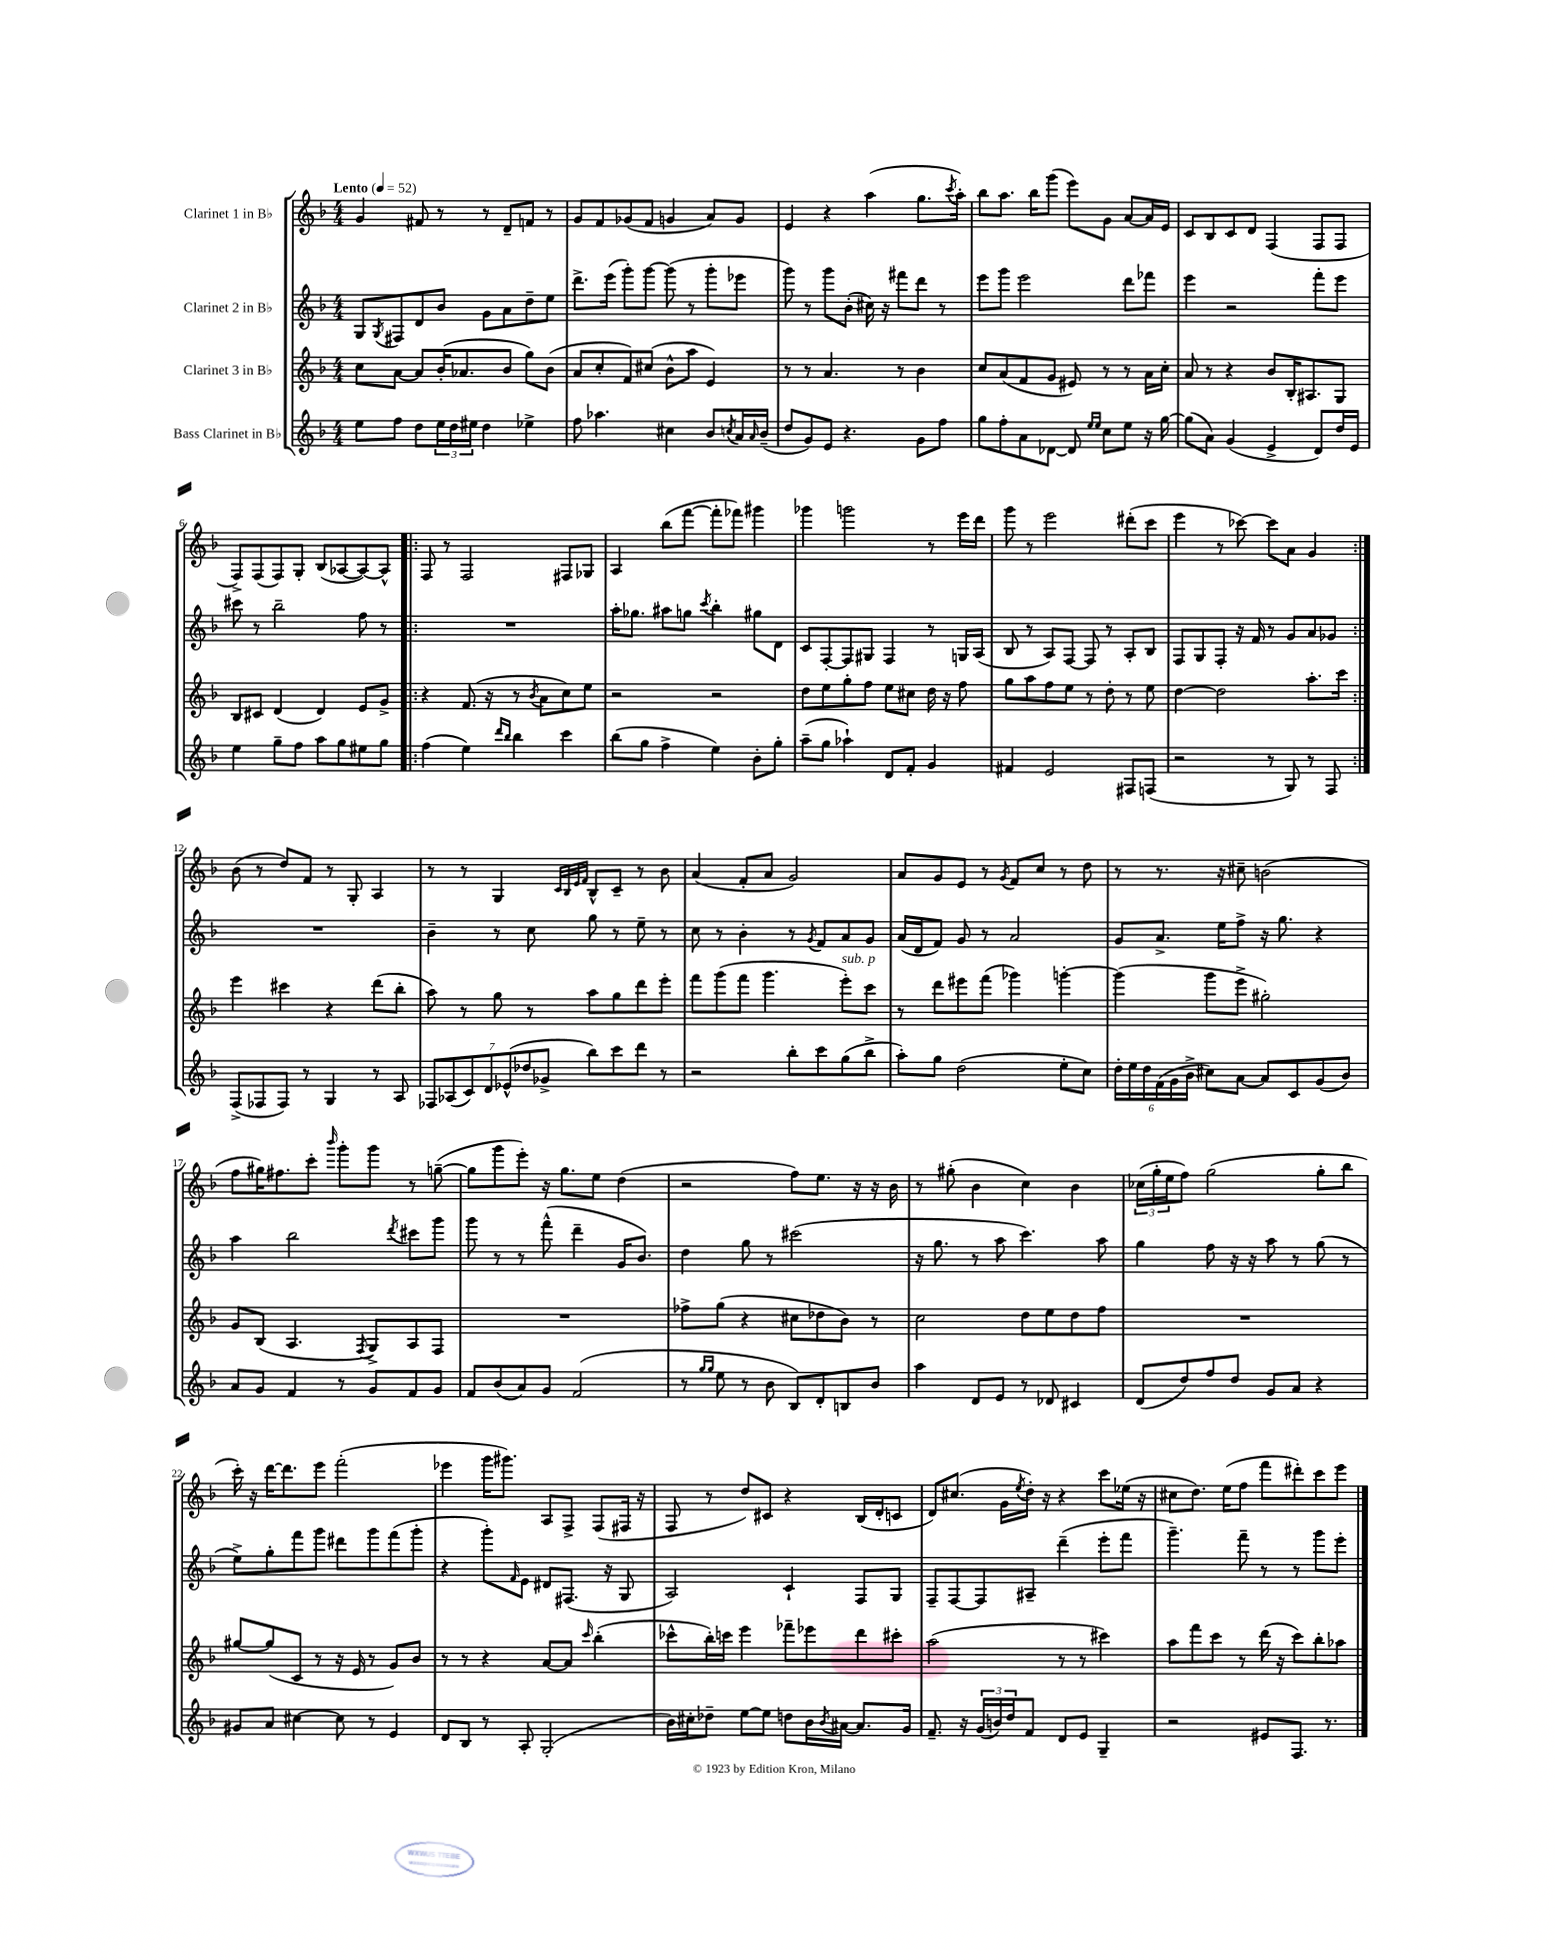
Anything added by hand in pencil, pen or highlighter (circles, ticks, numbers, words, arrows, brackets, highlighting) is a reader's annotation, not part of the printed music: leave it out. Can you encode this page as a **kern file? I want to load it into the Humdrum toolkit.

**kern	**kern	**kern	**kern
*part4	*part3	*part2	*part1
*staff4	*staff3	*staff2	*staff1
*I"Bass Clarinet in B♭	*I"Clarinet 3 in B♭	*I"Clarinet 2 in B♭	*I"Clarinet 1 in B♭
*clefG2	*clefG2	*clefG2	*clefG2
*k[b-]	*k[b-]	*k[b-]	*k[b-]
*M4/4	*M4/4	*M4/4	*M4/4
*MM52	*MM52	*MM52	*MM52
=1	=1	=1	=1
!	!	!	!LO:TX:a:B:t=Lento
8ee\L	8cc\L	8G/L	4g/
.	.	8qG/	.
8ff\J	[8a\J	8F#X/	.
8dd\L	8a/L]	8d/	8f#X/
24ee\L	(16b-'/K	8b-/J	8r
24dd\	.	.	.
.	8.a-X/	.	.
24ee#X\JJ	.	.	.
4dd\	.	8g\L	8r
.	8b-/J	8a\	8d~/L
4ee-X^\	8gg\L)	8dd~\	8fn/J
.	(8b-\J	8ee\J	8r
=2	=2	=2	=2
8ff\	8a/L	8.ddd^\L	8g/L
4.aa-X\	8cc'/	.	8f/
.	.	(16eee\Jk	.
.	8f/)	8ggg'\L)	(8g-X/
.	(8cc#X/J	[8ggg\J	8f/J
4cc#X\	8b-^^\L	(8ggg\]	4gn/
.	8aa\J	8r	.
8b-/L	4e/)	8ggg'\L	8a/L)
8qccn/	.	.	.
16a/L	.	8eee-X\J	8g/J
16qqa/	.	.	.
(16b-~/JJ	.	.	.
=3	=3	=3	=3
8dd/L	8r	8ggg\)	4e/
8g/)	8r	8r	.
8e/J	4.a/	8ggg\L	4r
4.r	.	(8b-'\J	.
.	.	16cc#X\)	(4aa\
.	.	16r	.
.	8r	8fff#X\L	.
8g\L	4b-\	8ddd\J	8.gg\L
8ff\J	.	8r	.
.	.	.	8qccc/
.	.	.	16aa'\Jk)
=4	=4	=4	=4
8gg\L	8cc/L	8eee\L	8bb-\L
8ff'\	(8a/	8ggg\J	8.aa\J
8a\	8f/	2eee\	.
.	.	.	16bb-\KL
[8d-X\J	8g/J	.	(8ggg\J
8d-/]	8e#X/)	.	8eee\L)
16qqee/LL	.	.	.
16qqee/JJ	.	.	.
8cc\L	8r	.	8g\J
8ee\J	8r	8ddd\L	[8a/L
16r	16a\LL	8fff-X\J	16a/L]
[16gg\	16cc'\JJ	.	16e/JJ
=5	=5	=5	=5
(8gg\L]	8a/	4eee\	8c/L
8a\J)	8r	.	8B-/
(4g/	4r	2r	8c/
.	.	.	8d/J
4e^/	8b-/L	.	(4F/
.	16B-'/K	.	.
.	8.A#X/	.	.
8d/L)	.	8fff'\L	8F/L
16dd/L	8G/J	8eee\J	8F/J
16e/JJ	.	.	.
!!LO:LB:g=z
=6	=6	=6	=6
4ee\	8B-/L	8ccc#X\	8F^/L)
.	8c#X/J	8r	(8F/
8gg~\L	(4d/	2bb-~\	8F/)
8ff\J	.	.	8G'/J
8aa\L	4d/)	.	(8B-/L
8gg\	.	.	[8A-X/
8ee#X\	8e/L	8ff\	8A-/_)
8gg\J	8g^/J	8r	8A-^^/J]
=7!|:	=7!|:	=7!|:	=7!|:
(4ff\	4r	1r	8F/
.	.	.	8r
4ee\)	(8.f/	.	2F/
.	16r	.	.
16qqddd/LL	.	.	.
16qqbb-/JJ	.	.	.
4bb-\	8r	.	.
.	8qb-/	.	.
.	8a\L	.	.
4ccc\	8cc\)	.	8F#X/L
.	8ee\J	.	8G-X/J
=8	=8	=8	=8
(8bb-\L	2r	16aa'\KL	4A/
.	.	8.gg-X\J	.
8gg\J	.	.	.
4ff^\	.	8aa#X\L	(8bb-\L
.	.	8ggn\J	[8fff\J
.	.	8qccc/	.
4ee\)	2r	4bb-'\	8fff'\L]
.	.	.	8fff-X\J)
8b-'\L	.	8gg#X\L	4ggg#X\
8gg'\J	.	8d\J	.
=9	=9	=9	=9
(8aa~\L	8dd\L	8c/L	4ggg-X\
8gg\J	8ee\	[8F'/	.
4aa-X`\)	8gg'\	8F/]	2gggn\
.	8ff\J	8G#X/J	.
8d/L	8ee\L	4F/	.
8f'/J	8cc#X\J	.	.
4g/	16dd\	8r	8r
.	16r	.	.
.	8ff\	16Gn/LL	16eee\LL
.	.	(16A/JJ	16ddd\JJ
=10	=10	=10	=10
4f#X/	8gg\L	8B-/	8ggg\
.	8aa\	8r	8r
2e/	8ff\	8A/L)	2eee\
.	8ee\J	[8F/J	.
.	8r	8F/]	.
.	8dd'\	8r	.
8F#X/L	8r	8A'/L	(8ddd#X'\L
(8Fn/J	8ee\	8B-/J	8ccc\J
=11	=11	=11	=11
2r	[4dd\	8F/L	4eee\
.	.	8G/	.
.	2dd\]	8F'/J	8r
.	.	16r	[8ccc-X\)
.	.	16f/	.
8r	.	8r	8ccc-\L]
8G/)	.	8g/L	8a\J
8r	8.aa'\L	8a/	4g/
8F/	.	8g-X/J	.
.	16ccc\Jk	.	.
!!LO:LB:g=z
=12:|!	=12:|!	=12:|!	=12:|!
(8F^/L	4eee\	1r	(8b-\
8F-X/	.	.	8r
8F-/J)	4ccc#X\	.	8dd/L)
8r	.	.	8f/J
4G/	4r	.	8r
.	.	.	8G'/
8r	(8ddd\L	.	4A/
8A/	8bb-'\J	.	.
=13	=13	=13	=13
14F-X/L	8aa\)	4b-~\	8r
(14A-X/	.	.	.
.	8r	.	8r
14c/)	.	.	.
14d/	.	.	.
.	8gg\	8r	4G/
(14e-X^^/	.	.	.
14dd-X/	.	.	.
.	8r	8cc\	.
14g-X^/J	.	.	.
.	.	.	32qqc/LLL
.	.	.	32qqB-/
.	.	.	32qqe/
.	.	.	32qqf/JJJ
8bb-\L)	8aa\L	8gg\	8B-^^/L
8ccc\	8gg\	8r	8c~/J
8ddd\J	8ddd\	8ee~\	8r
8r	8eee'\J	8r	8b-\
=14	=14	=14	=14
2r	8fff\L	8cc\	(4a/
.	(8ggg\	8r	.
.	8fff\J	4b-'\	8f'/L
.	4.ggg\	.	8a/J
8bb-'\L	.	8r	2g/)
.	.	8qg/	.
8ccc\	.	8f/L	.
!	!LO:TX:a:i:t=sub. p	!	!
(8gg\	8eee'\L)	8a/	.
8bb-^\J	8ccc\J	8g/J	.
=15	=15	=15	=15
8aa'\L)	8r	(16a/LL	8a/L
.	.	16d/J	.
8gg\J	8ddd\L	8f/J)	8g/
(2dd\	8eee#X\	8g/	8e/J
.	(8fff\J	8r	8r
.	.	.	8qg/
.	4ggg-X\)	2a/	8f/L
.	.	.	8cc/J
8ee'\L	[4gggn'\	.	8r
8cc\J)	.	.	8dd\
=16	=16	=16	=16
24dd'\LL	(4ggg\]	8g/L	8r
24ee\	.	.	.
24dd\	.	.	.
(24f\	.	8.a^/J	8.r
24g\	.	.	.
24b-^\JJ	.	.	.
8cc#X\L)	8ggg\L	.	.
.	.	16ee\KL	16r
[8a\J	8eee^\J	8ff^\J	8cc#X~\
8a/L]	2gg#X'\)	16r	(2bn\
.	.	8.gg\	.
8c/	.	.	.
(8g/	.	4r	.
8b-/J)	.	.	.
!!LO:LB:g=z
=17	=17	=17	=17
8a/L	8g/L	4aa\	8ff\L
8g/J	(8B-/J	.	16gg#X\K)
.	.	.	8.ff#X\
4f/	4.A/	2bb-\	.
.	.	.	8ccc'\J
.	.	.	16qqbbb-/
8r	.	.	8ggg'\L
.	8qF/	.	.
8g/L	8G^/L)	.	8ggg\J
.	.	8qddd/	.
8f/	8A/	8ccc#X\L	8r
8g/J	8F/J	8ggg\J	([8ggn~\
=18	=18	=18	=18
8f/L	1r	8ggg\	8gg\L]
(8b-/	.	8r	8ggg\
8a/)	.	8r	8eee'\J)
8g/J	.	(8fff^^\	16r
.	.	.	8.gg\L
(2f/	.	4ddd~\	.
.	.	.	8ee\J
.	.	16g/KL	(4dd\
.	.	8.b-/J)	.
=19	=19	=19	=19
8r	8ff-X^\L	4dd\	2r
16qqgg/LL	.	.	.
16qqgg/JJ	.	.	.
8ee\	(8gg\J	.	.
8r	4r	8gg\	.
8b-\	.	8r	.
8B-/L)	8cc#X\L	(2ccc#X\	8ff\L)
8d'/	8dd-X\	.	8.ee\J
8Bn/	8b-\J)	.	.
.	.	.	16r
8b-/J	8r	.	16r
.	.	.	16b-\
=20	=20	=20	=20
4aa\	2cc\	16r	8r
.	.	8.gg\	.
.	.	.	(8gg#X'\
8d/L	.	8r	4b-\
8e/J	.	8aa\	.
8r	8dd\L	4.ccc\)	4cc\)
8d-X/	8ee\	.	.
4c#X/	8dd\	.	4b-\
.	8ff\J	8aa\	.
=21	=21	=21	=21
(8d/L	1r	4gg\	(24cc-X\LL
.	.	.	24gg'\
.	.	.	24ee\J
8dd/)	.	.	8ff\J)
8ff/	.	8ff\	(2gg\
8dd/J	.	16r	.
.	.	16r	.
8g/L	.	8aa\	.
8a/J	.	8r	.
4r	.	(8gg\	8gg'\L
.	.	8r	8bb-\J
!!LO:LB:g=z
=22	=22	=22	=22
8g#X/L	[8gg#X/L	8ee^\L)	16ccc'\)
.	.	.	16r
8a/J	(8gg#/]	8gg'\	[16ddd\KL
.	.	.	8.ddd\]
[4cc#X\	8c/J	8fff\	.
.	8r	8ggg\J	8eee\J
8cc#\]	16r	8ddd#X\L	(2fff'\
.	16e/	.	.
8r	8r	8ggg\	.
4e/	8g/L)	(8fff\	.
.	8b-/J	8ggg'\J	.
=23	=23	=23	=23
8d/L	8r	4r	4eee-X\
8B-/J	8r	.	.
8r	4r	8ggg'\L)	16ggg\KL
.	.	.	8.ggg#X\J)
.	.	16qqf/	.
8A'/	.	8e\J	.
(2G'/	[8a/L	8d#X/L	8A/L
.	8a/J]	(8.F#X/J	8F^/J
.	16qqccc/	.	.
.	(4bb-'\	.	(8F/L
.	.	16r	.
.	.	8G/	16F#X/Jk
.	.	.	16r
=24	=24	=24	=24
16b-\LL)	8ccc-X^^\L	2A/)	8F/
16cc#X'\J	.	.	.
8dd-X~\J	16bb-'\L)	.	8r
.	16cccn\JJ	.	.
[8ee\L	4eee\	.	8dd/L)
8ee\J]	.	.	8c#X/J
8ddn\L	8fff-X~\L	4c`/	4r
16b-\L	8eee-X\	.	.
8qb-/	.	.	.
[16a#X\JJ	.	.	.
8.a#/L]	8ddd\	8F/L	(16B-/LL
.	.	.	16d'/J
.	8ccc#X'\J	8G/J	8cn/J
16g/Jk	.	.	.
=25	=25	=25	=25
8.f~/	(2aa\	8F~/L	8d/L)
.	.	[8F/	(8.cc#X/J
16r	.	.	.
(24g/LL	.	8F/]	.
24bn/)	.	.	.
.	.	.	16g\LL
24dd/J	.	.	.
.	.	.	8qee/
8f/J	.	8A#X~/J	16dd'\JJ)
.	.	.	16r
8d/L	8r	(4ddd~\	4r
8e/J	8r	.	.
4G~/	4ccc#X\)	8eee'\L	8ccc\L
.	.	8fff\J	(16ee-X\Jk
.	.	.	16r
=26	=26	=26	=26
2r	8aa\L	4.ggg~\)	8cc#X\L
.	8fff\	.	8.dd\J)
.	8ccc\J	.	.
.	.	.	(16ee\KL
.	8r	8fff~\	8ff\J
8e#X/L	(16ddd\	8r	8fff\L
.	16r	.	.
8.F/J	8ccc\L)	8r	8ddd#X'\)
.	8bb-'\	8ggg\L	8ccc\
8.r	.	.	.
.	8aa-X\J	8eee'\J	8eee\J
==	==	==	==
*-	*-	*-	*-
